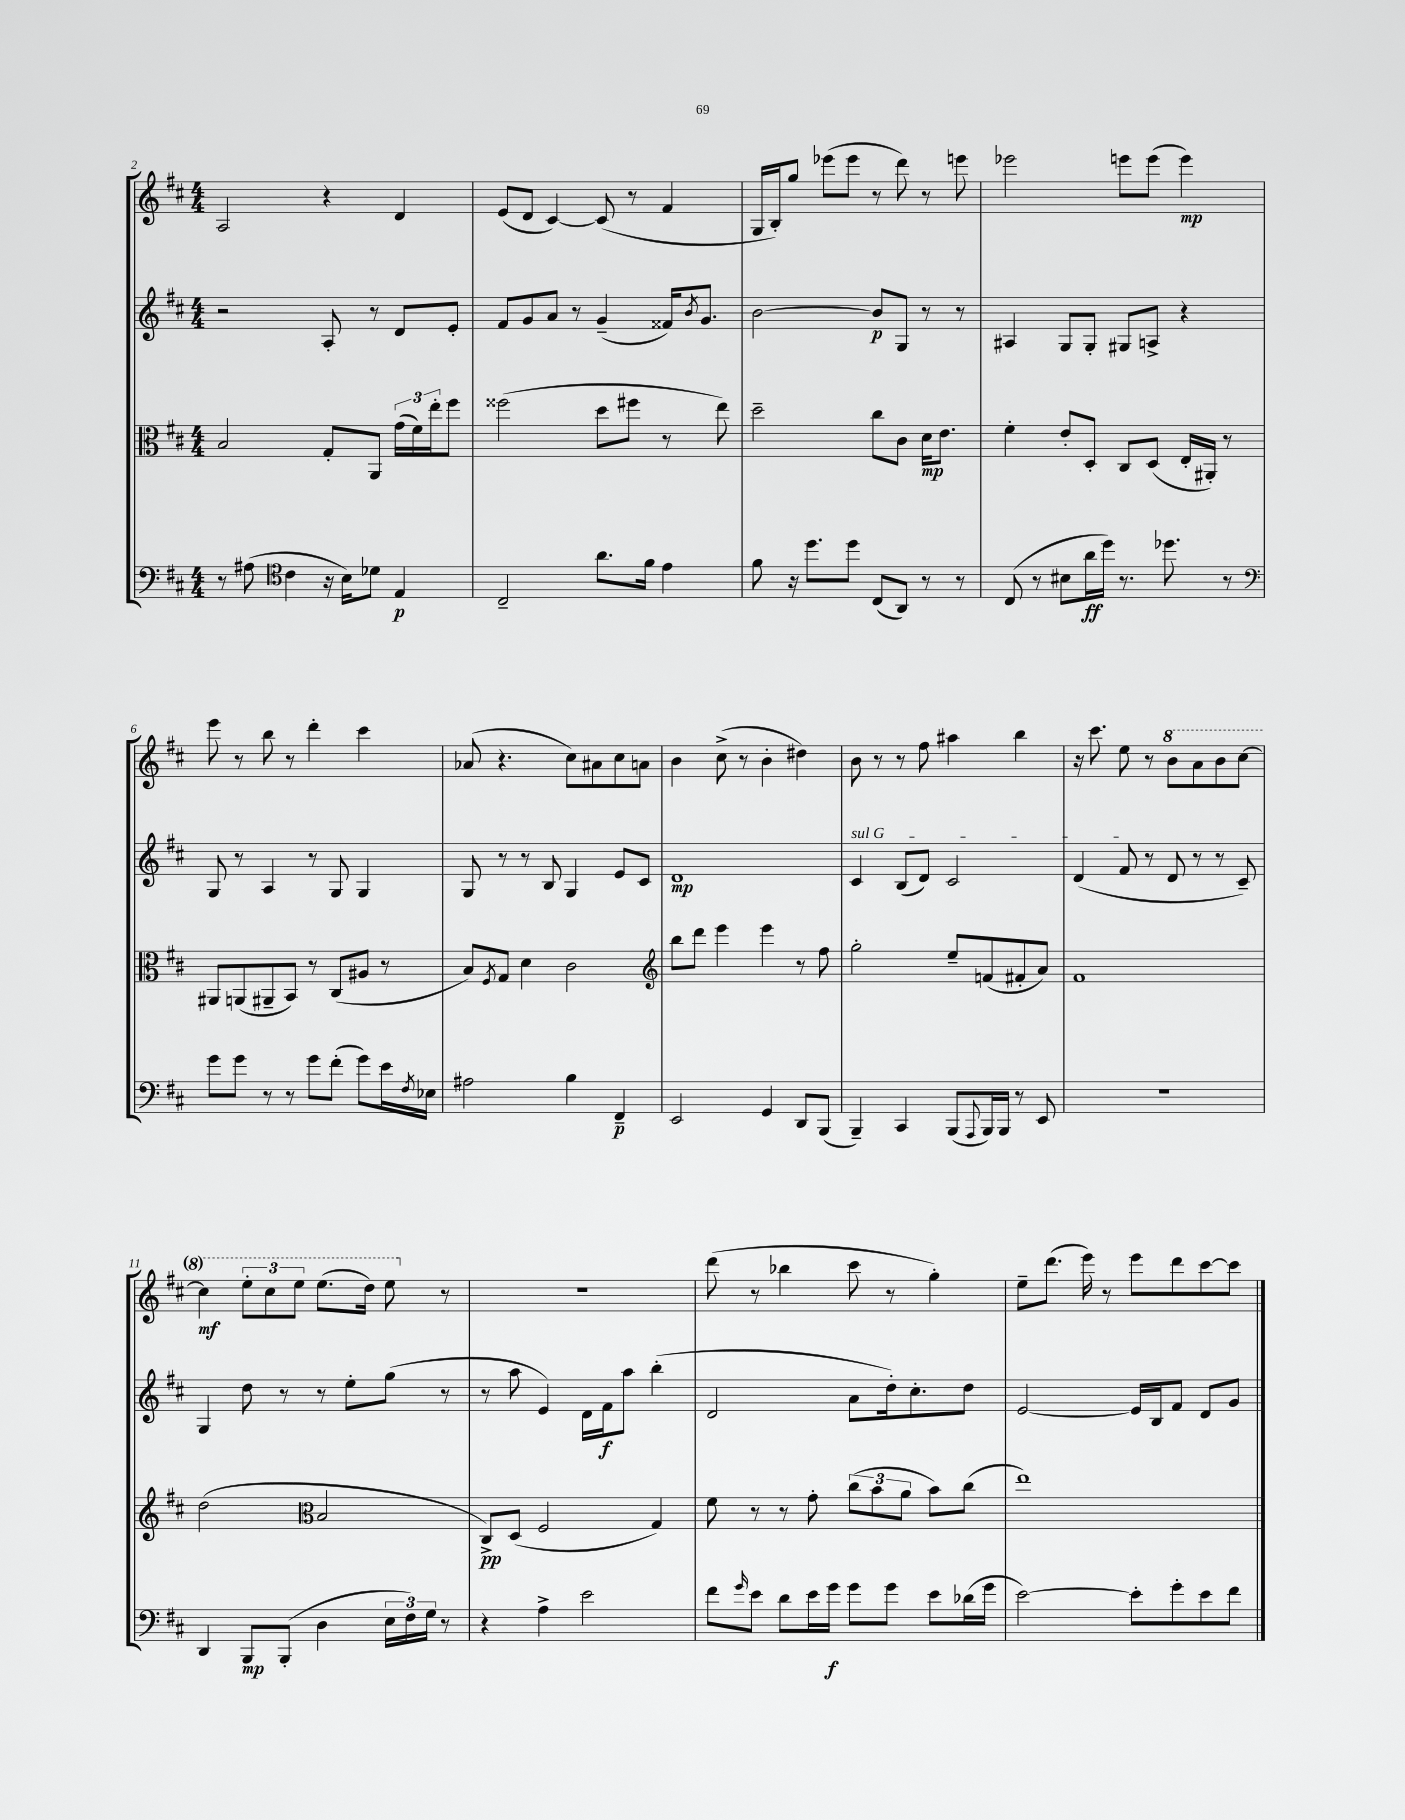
<<
\new StaffGroup <<
\new Staff = "s0" {
    \clef treble \key d \major \numericTimeSignature \time 4/4
    a2 r4 d'4 |
    e'8( d'8 cis'4~) cis'8( r8 fis'4 |
    g16 b16-.) g''8 ees'''8( ees'''8 r8 d'''8) r8 e'''8 |
    ees'''2 e'''8 e'''8( e'''4\mp) |
    e'''8 r8 b''8 r8 d'''4-. cis'''4 |
    aes'8( r4. cis''8) ais'8 cis''8 a'8 |
    b'4 cis''8->( r8 b'4-. dis''4) |
    b'8 r8 r8 fis''8 ais''4 b''4 |
    r16 cis'''8. e''8 r8 \ottava #1 b''8 a''8 b''8 cis'''8~ |
    cis'''4\mf \tuplet 3/2 { e'''8-. cis'''8 e'''8 } e'''8.( d'''16) e'''8 \ottava #0 r8 |
    R1 |
    d'''8( r8 bes''4 cis'''8 r8 g''4-.) |
    e''8-- d'''8.( e'''16) r8 e'''8 d'''8 cis'''8~ cis'''8 \bar "|." |
}
\new Staff = "s1" {
    \clef treble \key d \major \numericTimeSignature \time 4/4
    r2 a8-. r8 d'8 e'8-. |
    fis'8 g'8 a'8 r8 g'4--( fisis'16) \acciaccatura { b'8 } g'8. |
    b'2~ b'8\p g8 r8 r8 |
    ais4 g8 g8-. gis8 a8-> r4 |
    g8 r8 a4 r8 g8 g4 |
    g8 r8 r8 b8 g4 e'8 cis'8 |
    d'1\mp |
    \once \override TextSpanner.bound-details.left.text = \markup { \italic "sul G" } cis'4\startTextSpan b8( d'8) cis'2 |
    d'4( fis'8\stopTextSpan r8 d'8 r8 r8 cis'8--) |
    g4 d''8 r8 r8 e''8-. g''8( r8 |
    r8 a''8 e'4) d'16 fis'16\f a''8 b''4-.( |
    d'2 a'8 d''16-.) cis''8.-. d''8 |
    e'2~ e'16 b16 fis'8 d'8 g'8 \bar "|." |
}
\new Staff = "s2" {
    \clef alto \key d \major \numericTimeSignature \time 4/4
    b2 g8-. a,8 \tuplet 3/2 { g'16( fis'16) e''16-. } fis''8 |
    fisis''2( d''8 fis''8 r8 e''8) |
    d''2-- cis''8 cis'8 d'16\mp e'8. |
    fis'4-. e'8-. d8-. cis8 d8( e16-. ais,16-.) r8 |
    ais,8 a,8( ais,8-- b,8) r8 cis8( ais8 r8 |
    b8) \acciaccatura { fis8 } g8 d'4 cis'2 |
    \clef treble b''8 d'''8 e'''4 e'''4 r8 fis''8 |
    g''2-. e''8-- f'8( fis'8-. a'8) |
    fis'1 |
    d''2( \clef alto b2 |
    cis8->\pp) d8( fis2 g4) |
    fis'8 r8 r8 g'8-. \tuplet 3/2 { cis''8( b'8 a'8 } b'8) cis''8( |
    e''1) \bar "|." |
}
\new Staff = "s3" {
    \clef bass \key d \major \numericTimeSignature \time 4/4
    r8 ais8( \clef tenor cis'4 r16 b16) des'8 e4\p |
    cis2-- a'8. fis'16 e'4 |
    fis'8 r16 d''8. d''8 cis8( a,8) r8 r8 |
    cis8( r8 bis8 a'16\ff d''16) r8. des''8. r8 |
    \clef bass g'8 g'8 r8 r8 g'8 fis'8-.( g'8) e'16 \acciaccatura { fis8 } ees16 |
    ais2 b4 fis,4--\p |
    e,2 g,4 d,8 b,,8( |
    b,,4--) cis,4 b,,8( \appoggiatura { a,,8 } b,,16) b,,16 r8 e,8 |
    R1 |
    d,4 b,,8\mp b,,8-.( d4 \tuplet 3/2 { e16 fis16) g16 } r8 |
    r4 a4-> e'2 |
    fis'8 \grace { g'16 } e'8 d'8 e'16 g'16\f g'8 g'8 e'8 des'16( g'16 |
    e'2~) e'8-. g'8-. e'8 fis'8 \bar "|." |
}
>>
>>
\layout { \context { \Score currentBarNumber = #2 } }
